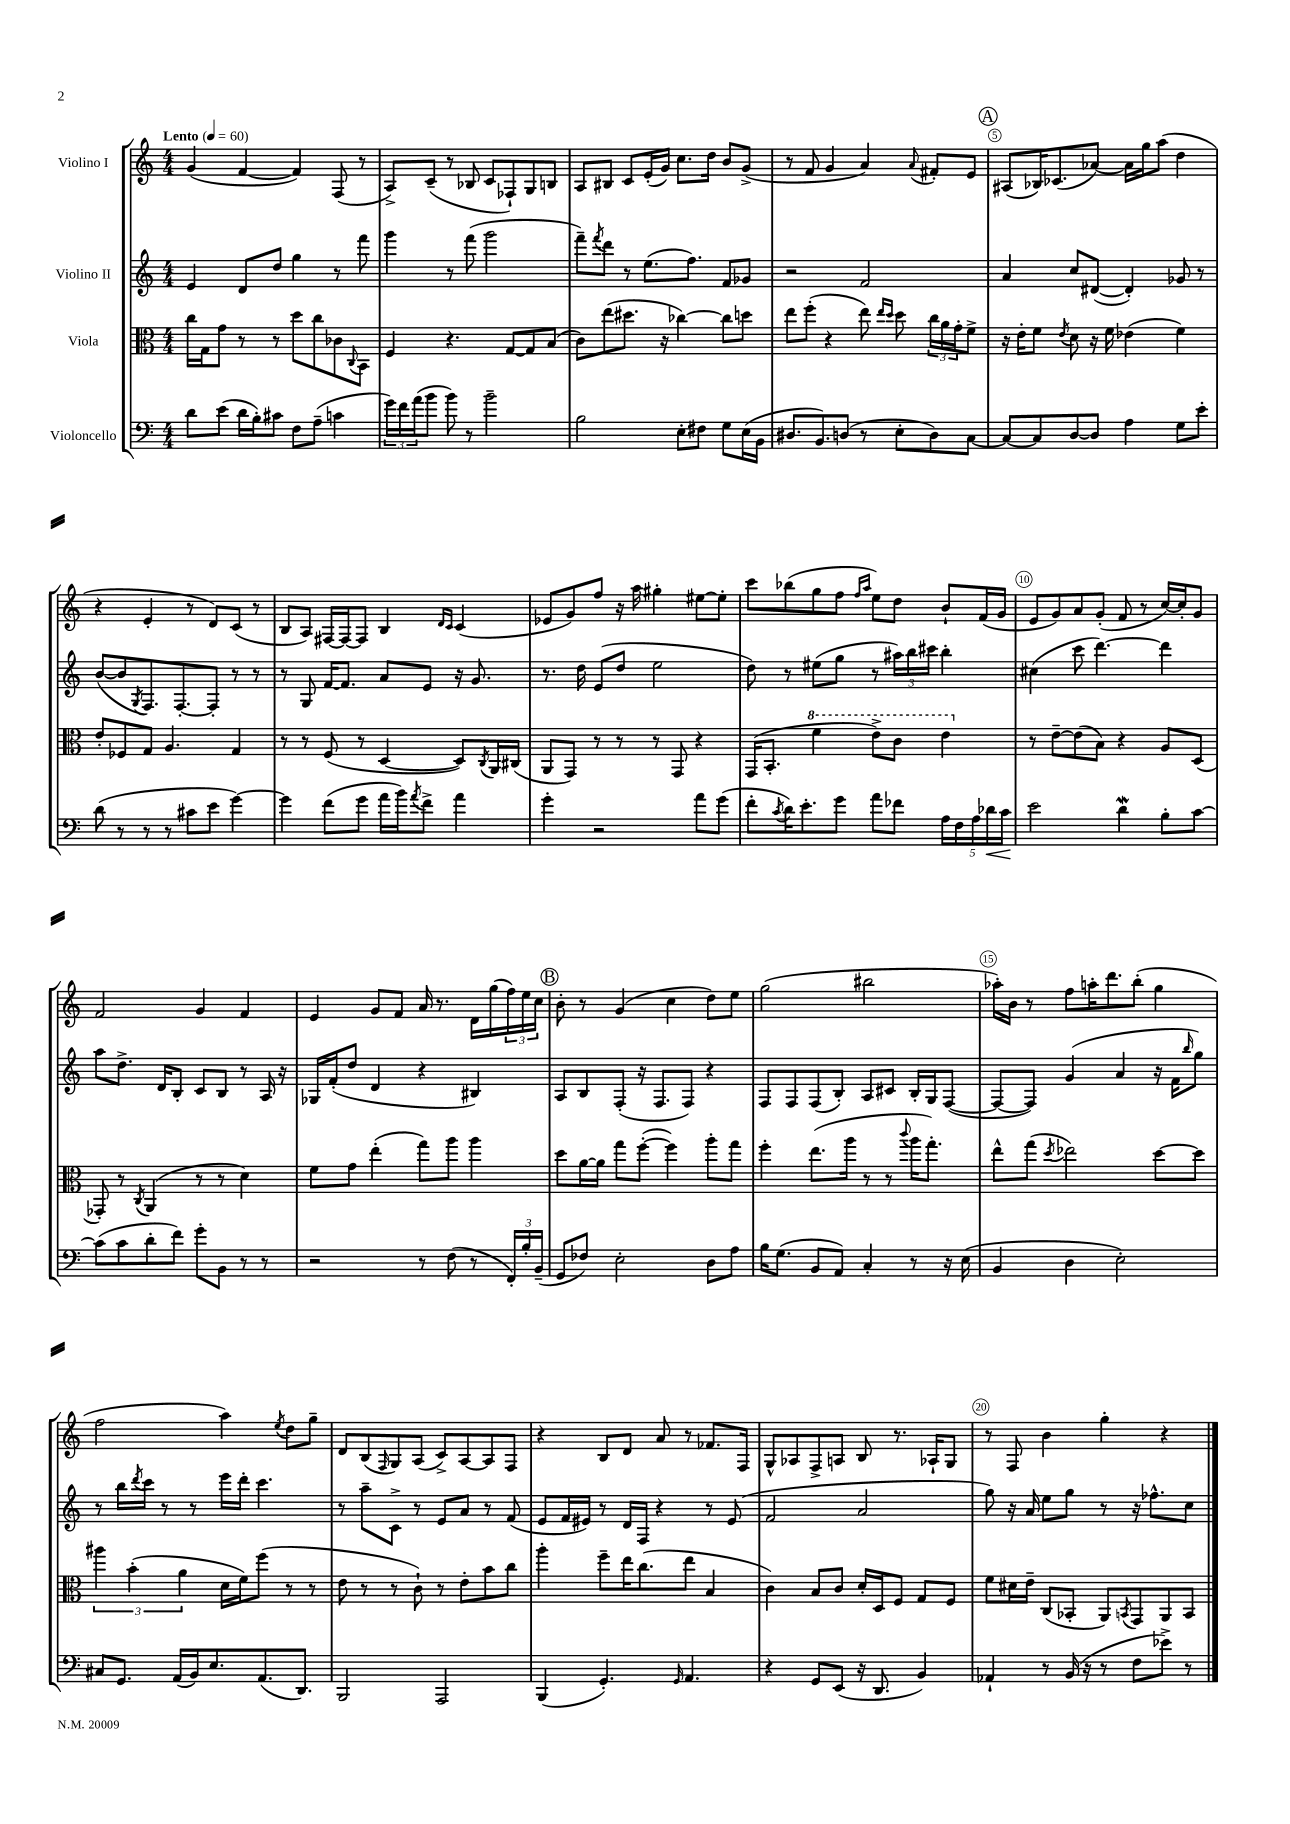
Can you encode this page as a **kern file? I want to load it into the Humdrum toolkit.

**kern	**dynam	**kern	**kern	**kern
*part4	*part4	*part3	*part2	*part1
*staff4	*staff4	*staff3	*staff2	*staff1
*I"Violoncello	*	*I"Viola	*I"Violino II	*I"Violino I
*clefF4	*	*clefC3	*clefG2	*clefG2
*k[]	*	*k[]	*k[]	*k[]
*M4/4	*	*M4/4	*M4/4	*M4/4
*MM60	*	*MM60	*MM60	*MM60
=1	=1	=1	=1	=1
!	!	!	!	!LO:TX:a:B:t=Lento
8d\L	.	16cc\LL	4e/	(4g/
.	.	16G\J	.	.
(8e\J	.	8g\J	.	.
16d\LL	.	8r	8d/L	[4f/
16B'\J)	.	.	.	.
8c#X\J	.	8r	8dd/J	.
8F\L	.	8dd\L	4gg\	4f/])
(8A~\J	.	8cc\	.	.
4cn\	.	8c-X\	8r	(8F/
.	.	8qqC/	.	.
.	.	8BB\J	8fff\	8r
=2	=2	=2	=2	=2
24g\LL)	.	4F/	4ggg\	8A^/L)
24f\	.	.	.	.
(24a\J	.	.	.	.
8b\J	.	.	.	(8c~/J
8b\)	.	4.r	8r	8r
8r	.	.	(8fff\	8B-X/
2b~\	.	.	2ggg\	8c/L
.	.	[8G/L	.	8F-X`/)
.	.	8G/]	.	8G/
.	.	(8B/J	.	8Bn/J
=3	=3	=3	=3	=3
2B\	.	8c\L)	8fff~\L)	8A/L
.	.	.	8qfff/	.
.	.	(8ee\	8ddd\J	8B#X/J
.	.	8.dd#X\J	8r	8c/L
.	.	.	(8.ee\L	(16e'/L
.	.	16r	.	16g/JJ)
8E'\L	.	[4cc-X\)	.	8.cc\L
.	.	.	8.ff\J)	.
8F#X\J	.	.	.	.
.	.	.	.	16dd\Jk
8G\L	.	8cc-\L]	8f/L	8b/L
(16E\L	.	8ddn\J	8g-X/J	(8g^/J
16BB\JJ	.	.	.	.
=4	=4	=4	=4	=4
8.D#X/L	.	8ee\L	2r	8r
.	.	(8ff'\J	.	8f/
8.BB/)	.	.	.	.
.	.	4r	.	4g/
(8Dn/J	.	.	.	.
8r	.	8ee\)	2f/	4a/)
.	.	16qqee/LL	.	.
.	.	16qqdd/JJ	.	.
8E'\L	.	8dd\	.	.
.	.	.	.	8qqa/
8D\)	.	24cc\LL	.	8f#X'/L
.	.	24a\	.	.
.	.	24g'\J	.	.
[8C\J	.	8f^\J	.	8e/J
!!LO:REH:place=s1:t=A
=5	=5	=5	=5	=5
8C/L_	.	16r	4a/	(8A#X/L
.	.	16e'\KL	.	.
8C/]	.	8f\J	.	16B-X/K)
.	.	.	.	(8.c-X/
.	.	8qe/	.	.
[8D/	.	8d\	8cc/L	.
8D/J]	.	16r	([8d#X/J	[8a-X/J)
.	.	16f\	.	.
4A\	.	(4e-X\	4d#'/])	16a-\LL]
.	.	.	.	16gg\J
.	.	.	.	(8aa\J
8G\L	.	4f\)	8g-X/	4dd\
8e'\J	.	.	8r	.
!!LO:LB:g=z
=6	=6	=6	=6	=6
(8d\	.	8e'/L	([8b/L	4r
8r	.	8F-X/	8b/]	.
.	.	.	8qG/	.
8r	.	8G/J	8.F/)	4e'/
8r	.	4.A/	.	.
.	.	.	[8.F'/	.
8c#X\L	.	.	.	8r
8e\J	.	.	8F'/J]	8d/L)
[4g\)	.	4G/	8r	(8c/J
.	.	.	8r	8r
=7	=7	=7	=7	=7
4g\]	.	8r	8r	8B/L
.	.	8r	8G/	8A/J)
(8f\L	.	(8F/	[16f/KL	[16F#X/LL
.	.	.	8.f/J]	16F#/J_
8g\J	.	8r	.	8F#/J]
16a\LL	.	[4D/	8a/L	4B/
16b\J)	.	.	.	.
8qa/	.	.	.	.
8f^\J	.	.	8e/J	.
.	.	.	.	16qqd/LL
.	.	.	.	16qqc/JJ
4a\	.	8D/L])	16r	(4c/
.	.	.	8.g/	.
.	.	8qC/	.	.
.	.	16AA/L	.	.
.	.	(16C#X/JJ	.	.
=8	=8	=8	=8	=8
4g'\	.	8AA/L	8.r	8e-X/L
.	.	8GG/J)	.	8g/)
.	.	.	16dd\	.
2r	.	8r	(8e/L	8ff/J
.	.	8r	8dd/J	16r
.	.	.	.	16aa\
.	.	8r	2ee\	4gg#X'\
.	.	8GG/	.	.
8a\L	.	4r	.	[8ee#X\L
(8g\J	.	.	.	8ee#'\J]
=9	=9	=9	=9	=9
8f'\L	.	(16GG/KL	8dd\)	8ccc\L
.	.	8.BB'/J	.	.
8qc/	.	.	.	.
16d\K)	.	.	8r	(8bb-X\
8.e'\	.	.	.	.
*	*	*8va	*	*
.	.	4ff\	(8ee#X\L	8gg\
8g\J	.	.	8gg\J	8ff\J
.	.	.	.	16qqff/LL
.	.	.	.	16qqaa/JJ
8a\L	.	8ee^\L)	8r	8ee\L)
8f-X\J	.	8cc\J	24aa#X\LL)	8dd\J
.	.	.	24bb\	.
.	.	.	24ccc#X\JJ	.
20A\LL	.	4ee\	4bb'\	8b`/L
20F\	.	.	.	.
20A\	.	.	.	.
.	.	.	.	(16f/L
!	!LO:HP:b	!	!	!
20d-X\	<	.	.	.
.	.	.	.	16g/JJ
20c\JJ	.	.	.	.
=10	=10	=10	=10	=10
*	*	*X8va	*	*
2e\	.	8r	(4cc#X\	8e/L
.	.	[8e~\L	.	8g/)
.	.	(8e\]	8ccc\	8a/
.	.	8B\J)	[4.ddd\)	(8g'/J
4dW\	[	4r	.	8f/
.	.	.	.	8r
8B'\L	.	8A/L	4ddd\]	[16cc/LL)
.	.	.	.	16cc'/J]
[8c\J	.	(8D/J	.	8g/J
!!LO:LB:g=z
=11	=11	=11	=11	=11
(8c\L]	.	8GG-X'/)	8aa\L	2f/
8c\	.	8r	8.dd^\J	.
.	.	8qC/	.	.
8d'\	.	(4AA/	.	.
.	.	.	16d/KL	.
8f\J)	.	.	8B'/J	.
8g'\L	.	8r	8c/L	4g/
8BB\J	.	8r	8B/J	.
8r	.	4d\)	8r	4f/
8r	.	.	16A/	.
.	.	.	16r	.
=12	=12	=12	=12	=12
2r	.	8f\L	16G-X/LL	4e/
.	.	.	(16f'/J	.
.	.	8g\J	8dd/J	.
.	.	(4ee'\	4d/	8g/L
.	.	.	.	8f/J
8r	.	8gg\L)	4r	16a/
.	.	.	.	8.r
(8F\	.	8aa\J	.	.
8r	.	4aa\	4B#X/)	16d\LL
.	.	.	.	(16gg\
24FF'/LL)	.	.	.	24ff\)
24B'/	.	.	.	24ee\
(24BB~/JJ	.	.	.	24cc\JJ
!!LO:REH:place=s1:t=B
=13	=13	=13	=13	=13
8GG/L	.	8dd\L	8A/L	8b'\
8F-X/J)	.	[16a\L	8B/	8r
.	.	16a\JJ]	.	.
2E'\	.	8gg\L	(8F'/J	(4g/
.	.	([8ff'\J	16r	.
.	.	.	8.F/L	.
.	.	4ff\])	.	4cc\
.	.	.	8F/J)	.
8D\L	.	8aa'\L	4r	8dd\L)
8A\J	.	8gg\J	.	8ee\J
=14	=14	=14	=14	=14
16B\KL	.	4ff'\	8F/L	(2gg\
(8.G\J	.	.	.	.
.	.	.	8F/	.
8BB/L	.	(8.ee\L	(8F/	.
8AA/J)	.	.	8B'/J)	.
.	.	16aa\Jk	.	.
4C'/	.	8r	8A/L	2bb#X\
.	.	8r	8c#X/J	.
.	.	8qqccc/	.	.
8r	.	16aa\KL	16B'/LL	.
.	.	8.gg'\J)	16G/J	.
16r	.	.	([8F/J	.
(16E\	.	.	.	.
=15	=15	=15	=15	=15
4BB/	.	8ee^^\L	8F/L_	16aa-X'\LL)
.	.	.	.	16b\JJ
.	.	(8gg\J	8F/J])	8r
.	.	8qdd/	.	.
4D\	.	2ee-X\)	(4g/	8ff\L
.	.	.	.	16aan'\K
.	.	.	.	8.ddd\
2E'\)	.	.	4a/	.
.	.	.	.	(8bb'\J
.	.	[8dd\L	16r	4gg\
.	.	.	16f\KL	.
.	.	.	16qqbb/	.
.	.	8dd\J]	8gg\J)	.
!!LO:LB:g=z
=16	=16	=16	=16	=16
8C#X/L	.	6aa#X\	8r	2ff\
8.GG/J	.	.	16bb\LL	.
.	.	(6b'\	.	.
.	.	.	8qddd/	.
.	.	.	16ccc\JJ	.
.	.	.	8r	.
(16AA/LL	.	.	.	.
.	.	6a\	.	.
16BB/J)	.	.	8r	.
8.E/	.	.	.	.
.	.	16d\LL	16eee\LL	4aa\)
.	.	16f\J)	16ddd'\JJ	.
(8.AA/	.	(8ff\J	4.ccc\	.
.	.	.	.	8qee/
.	.	8r	.	8dd\L
8.DD/J)	.	.	.	.
.	.	8r	.	8gg~\J
=17	=17	=17	=17	=17
2BBB/	.	8e\	8r	8d/L
.	.	8r	8aa~\L	(8B/
.	.	.	.	16qqF/
.	.	8r	8c^\J	8G/)
.	.	8c`\)	8r	(8A/J
2AAA/	.	8r	8e/L	8c^/L)
.	.	8e'\L	8a/J	[8A/
.	.	8b\	8r	8A/]
.	.	8cc\J	(8f/	8F/J
=18	=18	=18	=18	=18
(4BBB/	.	4aa'\	8e/L	4r
.	.	.	16f/L	.
.	.	.	16e#X/JJ)	.
4.GG'/)	.	8ff~\L	8r	8B/L
.	.	16ee\K	16d/LL	8d/J
.	.	(8.cc\	16F/JJ	.
.	.	.	4r	8a/
16qqGG/	.	.	.	.
4.AA/	.	8ee\J	.	8r
.	.	4B/	8r	8.f-X/L
.	.	.	(8e#/	.
.	.	.	.	16F/Jk
=19	=19	=19	=19	=19
4r	.	4c\)	2f/	8G^^/L
.	.	.	.	8A-X/
8GG/L	.	8B/L	.	8F^/
(8EE/J	.	8c/J	.	8An/J
16r	.	16d'/LL	2a/	8B/
8.DD/	.	16D/J	.	.
.	.	8F/J	.	8.r
4BB/)	.	8G/L	.	.
.	.	.	.	16A-X`/KL
.	.	8F/J	.	8G/J
=20	=20	=20	=20	=20
4AA-X`/	.	8f\L	8gg\)	8r
.	.	16d#X\L	16r	8F/
.	.	16e~\JJ	16a/	.
8r	.	(8C/L	8ee\L	4b\
(16BB/	.	8BB-X'/J	8gg\J	.
16r	.	.	.	.
8r	.	8AA/L)	8r	4gg'\
.	.	8qBBn/	.	.
8F\L	.	8GG/	16r	.
.	.	.	8.ff-X^^\L	.
8e-X^\J)	.	8AA/	.	4r
8r	.	8BB/J	8cc\J	.
==	==	==	==	==
*-	*-	*-	*-	*-
